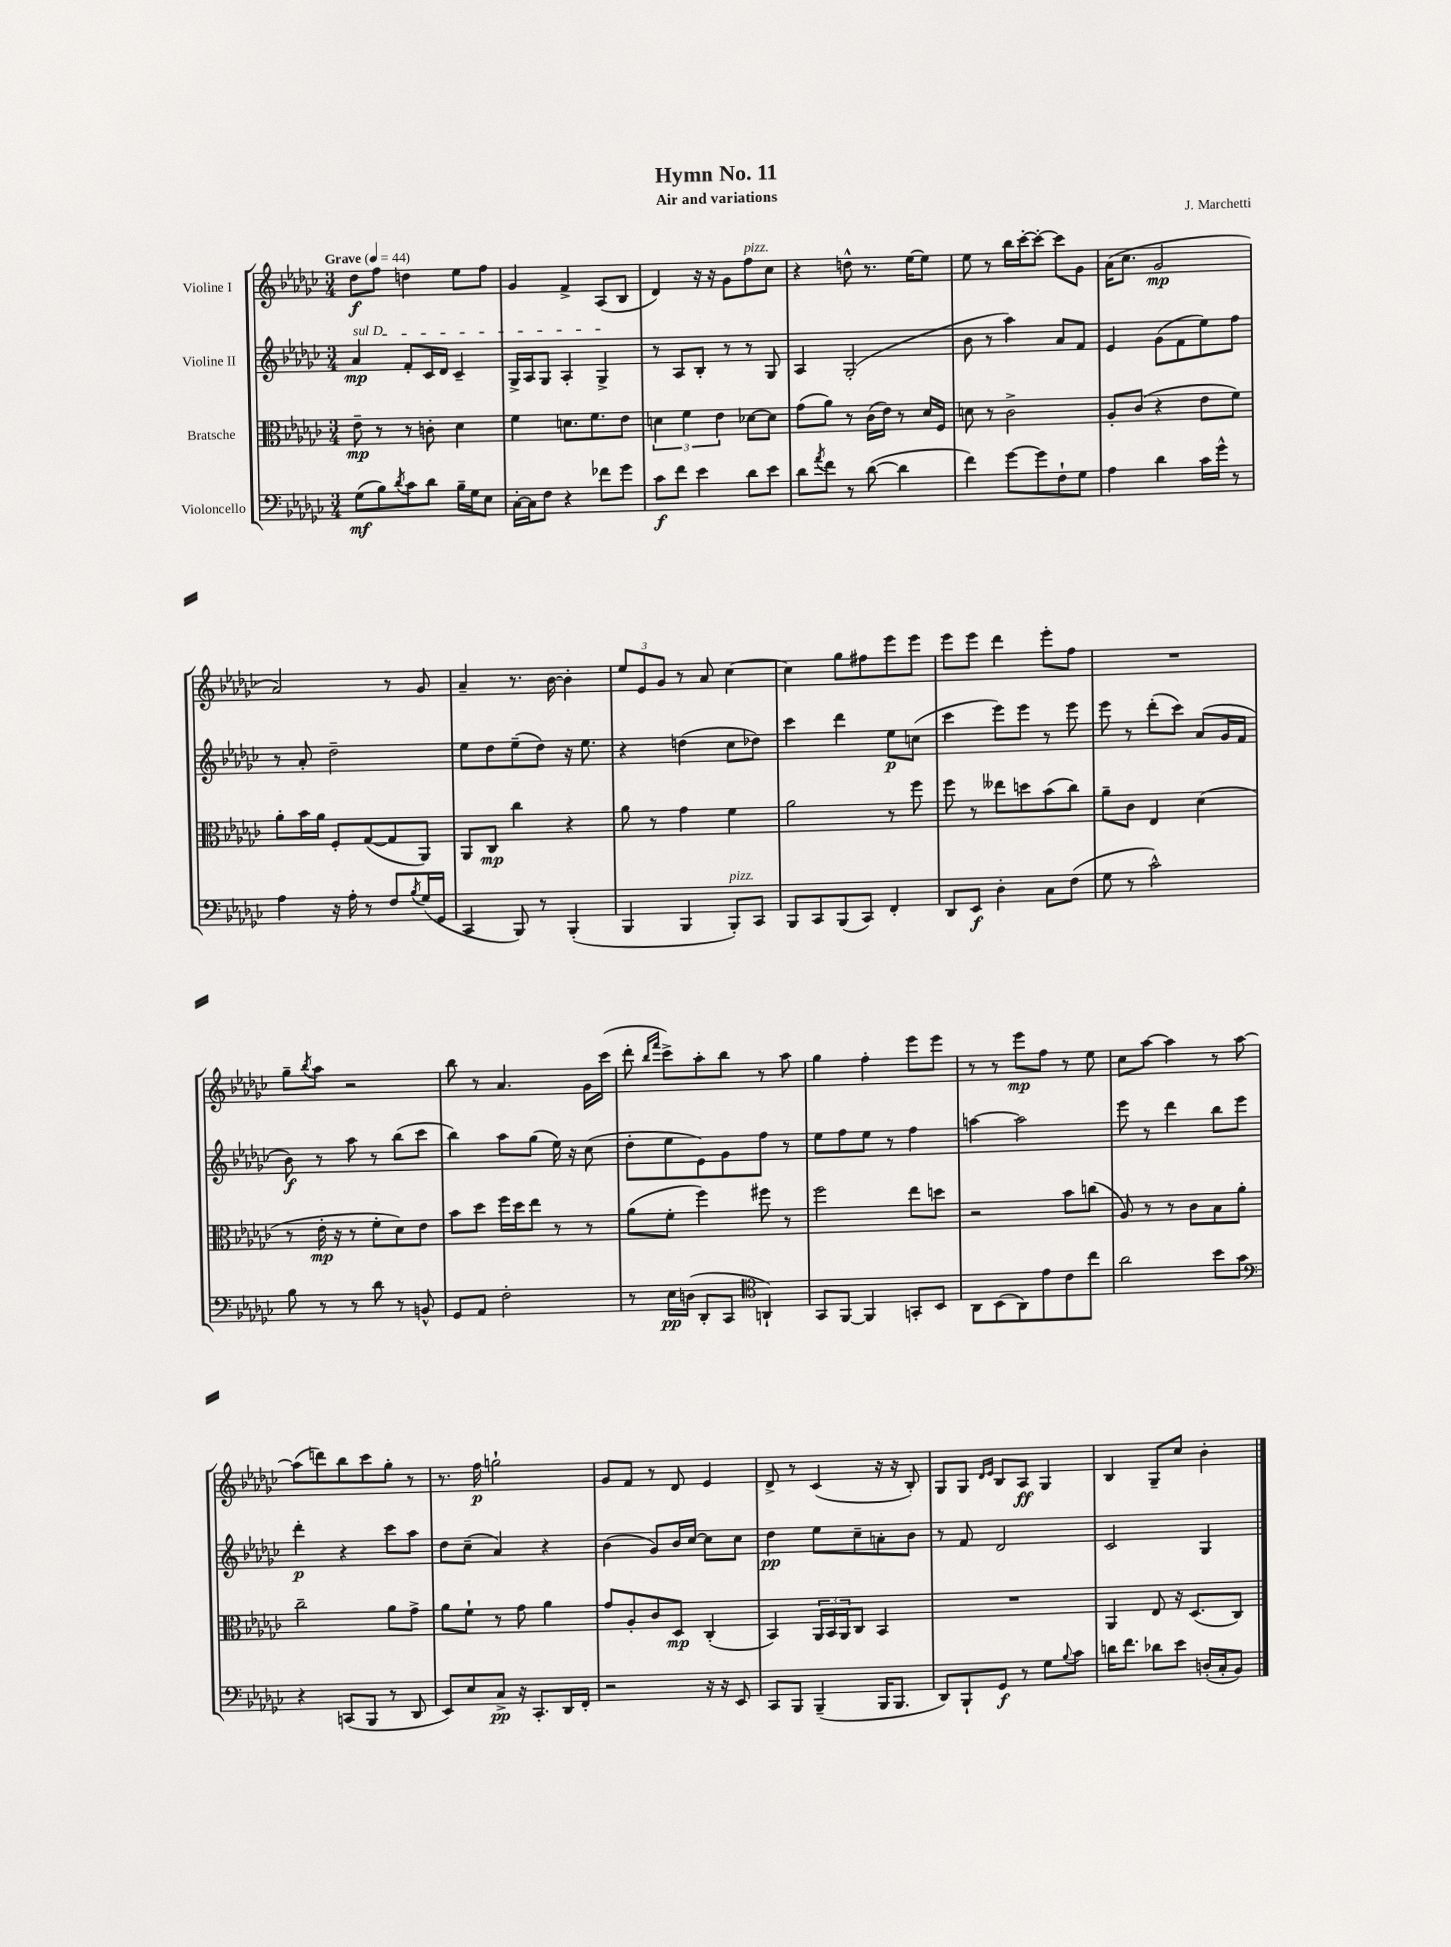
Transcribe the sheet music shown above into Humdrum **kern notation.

**kern	**dynam	**kern	**dynam	**kern	**dynam	**kern	**dynam
*part4	*part4	*part3	*part3	*part2	*part2	*part1	*part1
*staff4	*staff4	*staff3	*staff3	*staff2	*staff2	*staff1	*staff1
*I"Violoncello	*	*I"Bratsche	*	*I"Violine II	*	*I"Violine I	*
*clefF4	*	*clefC3	*	*clefG2	*	*clefG2	*
*k[b-e-a-d-g-c-]	*	*k[b-e-a-d-g-c-]	*	*k[b-e-a-d-g-c-]	*	*k[b-e-a-d-g-c-]	*
*M3/4	*	*M3/4	*	*M3/4	*	*M3/4	*
*MM44	*	*MM44	*	*MM44	*	*MM44	*
=1	=1	=1	=1	=1	=1	=1	=1
!	!	!	!	!	!	!LO:TX:a:B:t=Grave	!
!	!	!	!	!LO:TX:a:i:t=sul D	!	!	!
(8G-\L	mf	8e-~\	mp	4a-/	mp	8dd-\L	f
8B-\)	.	8r	.	.	.	8ff\J	.
8qd-/	.	.	.	.	.	.	.
8c-\	.	8r	.	8f'/L	.	4ddn\	.
8d-\J	.	8cn'\	.	16c-/L	.	.	.
.	.	.	.	16d-/JJ	.	.	.
16B-~\LL	.	4d-\	.	4c-~/	.	8ee-\L	.
16G-\J	.	.	.	.	.	.	.
8E-\J	.	.	.	.	.	8ff\J	.
=2	=2	=2	=2	=2	=2	=2	=2
[16C-'\LL	.	4f\	.	16G-^/LL	.	4g-/	.
16C-\J]	.	.	.	16A-/J	.	.	.
8F\J	.	.	.	8G-/J	.	.	.
4r	.	8.dn\L	.	4A-'/	.	4f^/	.
.	.	8.f\	.	.	.	.	.
8f-X\L	.	.	.	4G-^/	.	(8A-/L	.
8g-\J	.	8e-\J	.	.	.	8B-/J	.
=3	=3	=3	=3	=3	=3	=3	=3
8c-\L	f	6dn\	.	8r	.	4d-/)	.
8f\J	.	.	.	8A-/L	.	.	.
.	.	6f\	.	.	.	.	.
4e-\	.	.	.	8B-'/J	.	16r	.
.	.	.	.	.	.	16r	.
.	.	6e-\	.	.	.	.	.
.	.	.	.	8r	.	8g-\L	.
!	!	!	!	!	!	!LO:TX:a:i:t=pizz.	!
8d-\L	.	[8d-X\L	.	8r	.	8ff\	.
8e-\J	.	8d-\J]	.	8G-/	.	8cc-\J	.
=4	=4	=4	=4	=4	=4	=4	=4
8d-\L	.	(8g-\L	.	4A-/	.	4r	.
8qa-/	.	.	.	.	.	.	.
8f\J	.	8a-\J)	.	.	.	.	.
8r	.	8r	.	(2G-'/	.	8ddn^^\	.
([8d-\	.	(16c-\LL	.	.	.	8.r	.
.	.	16e-\JJ)	.	.	.	.	.
4d-\]	.	8r	.	.	.	.	.
.	.	.	.	.	.	[16ee-\KL	.
.	.	16d-/LL	.	.	.	8ee-\J]	.
.	.	16F/JJ	.	.	.	.	.
=5	=5	=5	=5	=5	=5	=5	=5
4f\)	.	8dn\	.	8b-\	.	8ee-\	.
.	.	8r	.	8r	.	8r	.
[8g-\L	.	2c-^\	.	4aa-\)	.	16bb-\LL	.
.	.	.	.	.	.	[16ccc-'\J	.
8g-\]	.	.	.	.	.	8ccc-'\J_	.
8F`\	.	.	.	8a-/L	.	8ccc-\L]	.
8G-\J	.	.	.	8f/J	.	8g-\J	.
=6	=6	=6	=6	=6	=6	=6	=6
4A-\	.	8A-'/L	.	4e-/	.	(16a-\KL	.
.	.	.	.	.	.	8.cc-\J	.
.	.	(8c-/J	.	.	.	.	.
4d-\	.	4r	.	(8g-\L	.	2g-/	mp
.	.	.	.	8f\	.	.	.
16c-\LL	.	8e-\L	.	8ee-\)	.	.	.
16g-^^\JJ	.	.	.	.	.	.	.
8r	.	8f\J)	.	8ff\J	.	.	.
!!LO:LB:g=z
=7	=7	=7	=7	=7	=7	=7	=7
4A-\	.	8a-'\L	.	8r	.	2a-/)	.
.	.	16b-\L	.	8a-'/	.	.	.
.	.	16a-\JJ	.	.	.	.	.
16r	.	8F'/L	.	2dd-~\	.	.	.
16A-'\	.	.	.	.	.	.	.
8r	.	([8G-/	.	.	.	.	.
8F/L	.	8G-/]	.	.	.	8r	.
8qB-/	.	.	.	.	.	.	.
(16G-/L	.	8AA-/J)	.	.	.	8g-/	.
16GG-/JJ	.	.	.	.	.	.	.
=8	=8	=8	=8	=8	=8	=8	=8
4CC-/	.	8AA-/L	.	8ee-\L	.	4a-~/	.
.	.	8C-/J	mp	8dd-\	.	.	.
8BBB-/)	.	4cc-\	.	(8ee-~\	.	8.r	.
8r	.	.	.	8dd-\J)	.	.	.
.	.	.	.	.	.	[16b-\	.
(4BBB-'/	.	4r	.	16r	.	4b-'\]	.
.	.	.	.	8.ee-\	.	.	.
=9	=9	=9	=9	=9	=9	=9	=9
4BBB-/	.	8a-\	.	4r	.	12ee-/L	.
.	.	.	.	.	.	12e-/	.
.	.	8r	.	.	.	.	.
.	.	.	.	.	.	12g-/J	.
4BBB-/	.	4g-\	.	(4ddn\	.	8r	.
.	.	.	.	.	.	8a-/	.
!LO:TX:a:i:t=pizz.	!	!	!	!	!	!	!
8BBB-'/L)	.	4f\	.	8cc-\L	.	[4cc-\	.
8CC-/J	.	.	.	8dd-X\J)	.	.	.
=10	=10	=10	=10	=10	=10	=10	=10
8BBB-/L	.	2a-\	.	4ccc-\	.	4cc-\]	.
8CC-/	.	.	.	.	.	.	.
(8BBB-/	.	.	.	4ddd-\	.	8gg-\L	.
8CC-/J)	.	.	.	.	.	8ff#X\	.
4FF'/	.	8r	.	8ee-\L	p	8eee-\	.
.	.	8ff\	.	(8ccn\J	.	8eee-\J	.
=11	=11	=11	=11	=11	=11	=11	=11
8DD-/L	.	8ff\	.	4ccc-\	.	8eee-\L	.
8EE-/J	f	8r	.	.	.	8eee-\J	.
4D-'\	.	8ee--X\L	.	8eee-\L)	.	4ddd-\	.
.	.	8ddn\	.	8eee-\J	.	.	.
8C-\L	.	(8b-\	.	8r	.	8eee-'\L	.
(8F\J	.	8cc-\J)	.	8eee-\	.	8ff\J	.
=12	=12	=12	=12	=12	=12	=12	=12
8G-\	.	8a-~\L	.	8eee-\	.	2.r	.
8r	.	8c-\J	.	8r	.	.	.
2c-^^\)	.	4E-/	.	(8ddd-'\L	.	.	.
.	.	.	.	8ccc-\J)	.	.	.
.	.	(4d-\	.	(8a-/L	.	.	.
.	.	.	.	16g-/L	.	.	.
.	.	.	.	16f/JJ	.	.	.
!!LO:LB:g=z
=13	=13	=13	=13	=13	=13	=13	=13
8B-\	.	8r	.	8b-\)	f	8gg-~\L	.
.	.	.	.	.	.	8qbb-/	.
8r	.	16e-'\	mp	8r	.	8aa-\J	.
.	.	16r	.	.	.	.	.
8r	.	8r	.	8aa-\	.	2r	.
8d-\	.	8f'\L	.	8r	.	.	.
8r	.	8d-\)	.	(8bb-\L	.	.	.
8BBn^^/	.	8e-\J	.	8ccc-\J	.	.	.
=14	=14	=14	=14	=14	=14	=14	=14
8GG-/L	.	8b-\L	.	4bb-\)	.	8bb-\	.
8AA-/J	.	8dd-\J	.	.	.	8r	.
2F'\	.	16ff\LL	.	8aa-\L	.	4.a-/	.
.	.	16dd-\J	.	.	.	.	.
.	.	8ee-\J	.	(8gg-\J	.	.	.
.	.	8r	.	16ee-\)	.	.	.
.	.	.	.	16r	.	.	.
.	.	8r	.	(8cc-\	.	16g-\LL	.
.	.	.	.	.	.	(16ccc-\JJ	.
=15	=15	=15	=15	=15	=15	=15	=15
8r	.	(8a-\L	.	8dd-'\L	.	8ddd-'\	.
.	.	.	.	.	.	16qqbb-/LL	.
.	.	.	.	.	.	16qqfff/JJ	.
16E-\LL	pp	8f'\J	.	8ee-\	.	8ccc-^\L)	.
(16Dn\JJ	.	.	.	.	.	.	.
8DD-'/L	.	4ff\)	.	8e-\)	.	8aa-'\	.
8CC-/J	.	.	.	8g-\	.	8bb-\J	.
*clefC4	*	*	*	*	*	*	*
4AAn`/)	.	8ff#X\	.	8ff\J	.	8r	.
.	.	8r	.	8r	.	8aa-\	.
=16	=16	=16	=16	=16	=16	=16	=16
8GG-/L	.	2ff\	.	8ee-\L	.	4gg-\	.
[8FF/J	.	.	.	8ff\	.	.	.
4FF/]	.	.	.	8ee-\J	.	4ff'\	.
.	.	.	.	8r	.	.	.
8GGn'/L	.	8ee-\L	.	4ff\	.	8eee-\L	.
8BB-/J	.	8ddn\J	.	.	.	8eee-\J	.
=17	=17	=17	=17	=17	=17	=17	=17
8AA-\L	.	2r	.	[4aan\	.	8r	.
(8BB-\	.	.	.	.	.	8r	.
8AA-\)	.	.	.	2aa\]	.	8eee-\L	mp
8e-\	.	.	.	.	.	8ff\J	.
8c-\	.	8b-\L	.	.	.	8r	.
8cc-\J	.	(8ccn\J	.	.	.	8ee-\	.
=18	=18	=18	=18	=18	=18	=18	=18
2a-\	.	8A-/)	.	8eee-\	.	8cc-\L	.
.	.	8r	.	8r	.	[8aa-\J	.
.	.	8r	.	4ddd-\	.	4aa-\]	.
.	.	8c-\L	.	.	.	.	.
8b-\L	.	8B-\	.	8bb-\L	.	8r	.
8g-\J	.	8a-'\J	.	8eee-\J	.	[8aa-\	.
!!LO:LB:g=z
=19	=19	=19	=19	=19	=19	=19	=19
*clefF4	*	*	*	*	*	*	*
4r	.	2cc-~\	.	4ddd-'\	p	(8aa-\L]	.
.	.	.	.	.	.	8dddn\)	.
(8CCn/L	.	.	.	4r	.	8bb-\	.
8BBB-/J	.	.	.	.	.	8ccc-\	.
8r	.	8a-\L	.	8ccc-\L	.	8gg-'\J	.
8DD-/	.	8g-^\J	.	8aa-\J	.	8r	.
=20	=20	=20	=20	=20	=20	=20	=20
8EE-/L)	.	8a-\L	.	8dd-\L	.	8.r	.
8E-/	.	8f`\J	.	(8cc-~\J	.	.	.
.	.	.	.	.	.	16ff\	p
8C-^/J	pp	8r	.	4a-/)	.	2ggn`\	.
16r	.	8g-\	.	.	.	.	.
8.CC-'/L	.	.	.	.	.	.	.
.	.	4a-\	.	4r	.	.	.
16DD-/L	.	.	.	.	.	.	.
16FF'/JJ	.	.	.	.	.	.	.
=21	=21	=21	=21	=21	=21	=21	=21
2r	.	8g-/L	.	(4b-\	.	8g-/L	.
.	.	8A-'/	.	.	.	8f/J	.
.	.	8c-/	.	8g-/L)	.	8r	.
.	.	8D-/J	mp	16b-/L	.	8d-/	.
.	.	.	.	[16cc-/JJ	.	.	.
16r	.	(4C-'/	.	8cc-\L]	.	4e-/	.
16r	.	.	.	.	.	.	.
8EE-/	.	.	.	8cc-\J	.	.	.
=22	=22	=22	=22	=22	=22	=22	=22
8CC-/L	.	4BB-/)	.	4dd-\	pp	8d-^/	.
8BBB-/J	.	.	.	.	.	8r	.
(4BBB-~/	.	24AA-/LL	.	8ee-\L	.	(4c-/	.
.	.	24BB-/	.	.	.	.	.
.	.	24AA-/J	.	.	.	.	.
.	.	8C-/J	.	8cc-~\	.	.	.
16BBB-/KL	.	4BB-/	.	8an'\	.	16r	.
8.BBB-/J	.	.	.	.	.	16r	.
.	.	.	.	8b-\J	.	8B-'/)	.
=23	=23	=23	=23	=23	=23	=23	=23
8DD-/L)	.	2.r	.	8r	.	8G-/L	.
8BBB-`/	.	.	.	8f/	.	8G-/J	.
.	.	.	.	.	.	16qqd-/LL	.
.	.	.	.	.	.	16qqe-/JJ	.
8GG-/J	f	.	.	2d-/	.	8B-/L	.
8r	.	.	.	.	.	8A-/J	ff
8G-\L	.	.	.	.	.	4G-/	.
8qqB-/	.	.	.	.	.	.	.
8c-\J	.	.	.	.	.	.	.
=24	=24	=24	=24	=24	=24	=24	=24
16dn\KL	.	4AA-/	.	2c-/	.	4B-/	.
8.f\J	.	.	.	.	.	.	.
8d-X\L	.	8E-/	.	.	.	8G-~/L	.
8e-\J	.	16r	.	.	.	8cc-/J	.
.	.	(8.D-/L	.	.	.	.	.
(16Dn'/LL	.	.	.	4G-/	.	4b-'\	.
16C-'/J	.	.	.	.	.	.	.
8BB-/J)	.	8C-/J)	.	.	.	.	.
==	==	==	==	==	==	==	==
*-	*-	*-	*-	*-	*-	*-	*-
